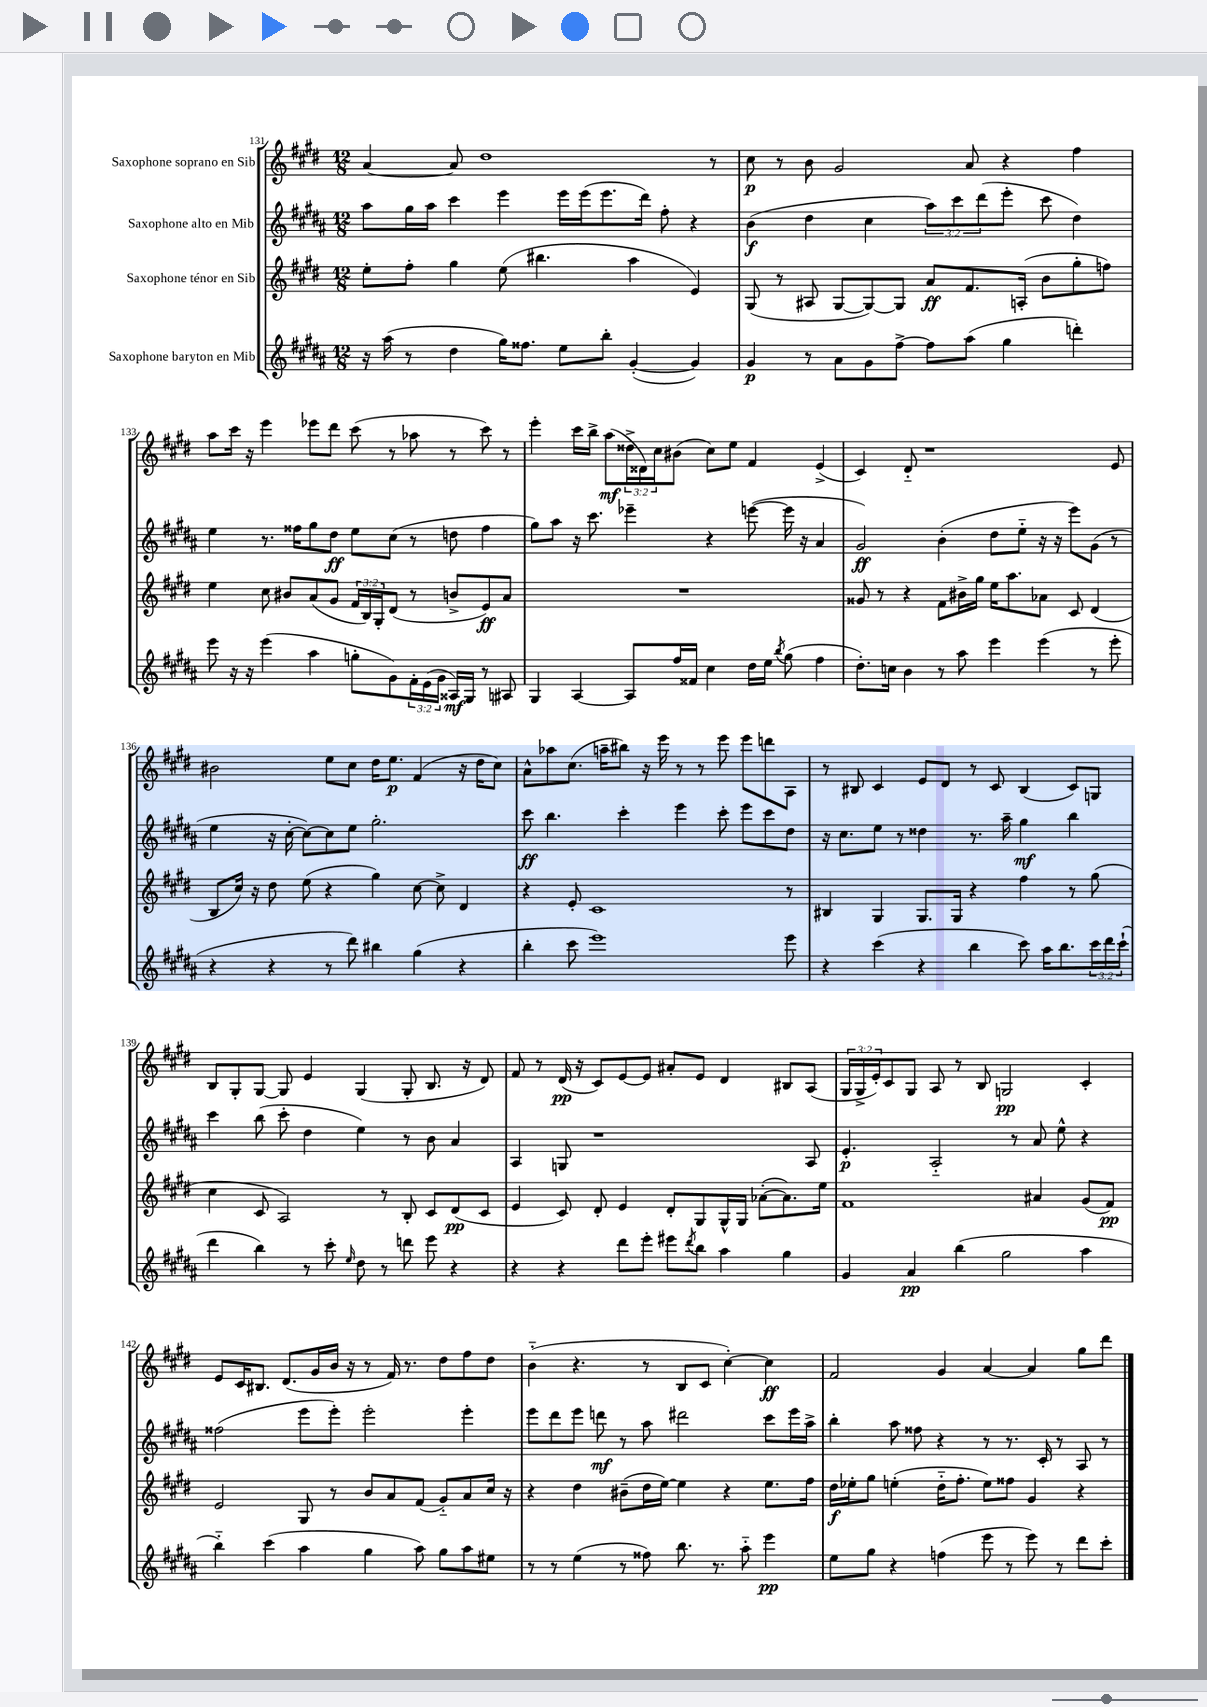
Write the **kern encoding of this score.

**kern	**dynam	**kern	**dynam	**kern	**dynam	**kern	**dynam
*part4	*part4	*part3	*part3	*part2	*part2	*part1	*part1
*staff4	*staff4	*staff3	*staff3	*staff2	*staff2	*staff1	*staff1
*I"Saxophone baryton en Mib	*	*I"Saxophone ténor en Sib	*	*I"Saxophone alto en Mib	*	*I"Saxophone soprano en Sib	*
*clefG2	*	*clefG2	*	*clefG2	*	*clefG2	*
*k[f#c#g#d#a#]	*	*k[f#c#g#d#]	*	*k[f#c#g#d#a#]	*	*k[f#c#g#d#]	*
*M12/8	*	*M12/8	*	*M12/8	*	*M12/8	*
=131	=131	=131	=131	=131	=131	=131	=131
16r	.	8ee'\L	.	8aa#\L	.	[4a/	.
(16aa#\	.	.	.	.	.	.	.
8r	.	8ff#'\J	.	16gg#\L	.	.	.
.	.	.	.	16aa#\JJ	.	.	.
4dd#\	.	4gg#\	.	4ccc#\	.	8a/]	.
.	.	.	.	.	.	1dd#	.
16gg#\KL)	.	(8ee\	.	4eee\	.	.	.
8.ff##X\J	.	.	.	.	.	.	.
.	.	4.bb#X\	.	.	.	.	.
8ee\L	.	.	.	16eee\LL	.	.	.
.	.	.	.	(16eee\J	.	.	.
8bb'\J	.	.	.	8.eee\	.	.	.
([4g#'/	.	4aa\	.	.	.	.	.
.	.	.	.	16ddd#\Jk)	.	.	.
.	.	.	.	8ff#'\	.	.	.
4g#/])	.	4e/)	.	4r	.	.	.
.	.	.	.	.	.	8r	.
=132	=132	=132	=132	=132	=132	=132	=132
4g#/	p	(8G#/	.	(4b\	f	8cc#\	p
.	.	8r	.	.	.	8r	.
8r	.	8A#X/	.	4dd#\	.	8b\	.
8a#\L	.	[8G#/L	.	.	.	2g#/	.
8g#\	.	8G#/_)	.	4cc#\	.	.	.
[8ff#^\J	.	8G#/J]	.	.	.	.	.
8ff#\L]	.	8a/L	ff	12aa#\L)	.	.	.
.	.	.	.	12ccc#\	.	.	.
(8aa#\J	.	8.f#/	.	.	.	8a/	.
.	.	.	.	(12ddd#\	.	.	.
4gg#\	.	.	.	8eee'\J	.	4r	.
.	.	(16An'/Jk	.	.	.	.	.
.	.	8b\L	.	8ccc#\	.	.	.
4dddn'\)	.	8gg#'\	.	4dd#\)	.	4ff#\	.
.	.	8ffn\J)	.	.	.	.	.
!!LO:LB:g=z
=133	=133	=133	=133	=133	=133	=133	=133
8eee\	.	4ee\	.	4ee\	.	8aa\L	.
16r	.	.	.	.	.	16ccc#\Jk	.
16r	.	.	.	.	.	16r	.
(4eee\	.	8cc#\	.	8.r	.	4eee\	.
.	.	8b#X/L	.	.	.	.	.
.	.	.	.	16ff##X\KL	.	.	.
4aa#\	.	(8a/	.	8gg#\	.	8eee-X\L	.
.	.	8g#/J	.	8dd#\J	ff	8ddd#\J	.
8ggn'\L	.	24f#/LL	.	8ee\L	.	(8ccc#\	.
.	.	24B/)	.	.	.	.	.
.	.	24G#'/J	.	.	.	.	.
8g#\)	.	(8d#/J	.	(8cc#\J	.	8r	.
24f#'\L	.	8r	.	8r	.	8aa-X\	.
(24e\	.	.	.	.	.	.	.
24g#\JJ	.	.	.	.	.	.	.
16A##X/LL)	mf	8bn^/L	.	8ddn\	.	8r	.
16G#/JJ	.	.	.	.	.	.	.
8r	.	8e/)	ff	4ff##\	.	8ccc#\)	.
8A#X/	.	8a/J	.	.	.	8r	.
=134	=134	=134	=134	=134	=134	=134	=134
4G#/	.	1.r	.	8gg#\L)	.	4eee'\	.
.	.	.	.	8aa#\J	.	.	.
[4A#/	.	.	.	16r	.	16ccc#\LL	.
.	.	.	.	8.ccc#\	.	16bb^\JJ	.
.	.	.	.	.	.	(8aa\L	mf
8A#/L]	.	.	.	4eee-X~\	.	24dd##X^\L	.
.	.	.	.	.	.	24d##X\)	.
.	.	.	.	.	.	24cc#\J	.
16ff#/L	.	.	.	.	.	(8b#X\J	.
16f##X/JJ	.	.	.	.	.	.	.
4cc#\	.	.	.	4r	.	8cc#\L)	.
.	.	.	.	.	.	8ee\J	.
16dd#\LL	.	.	.	([8eeen\	.	4f#/	.
16ee\JJ	.	.	.	.	.	.	.
8qbb/	.	.	.	.	.	.	.
(8gg#\	.	.	.	16eee\]	.	.	.
.	.	.	.	16r	.	.	.
4ff#\	.	.	.	4a#/	.	(4e^/	.
=135	=135	=135	=135	=135	=135	=135	=135
8.dd#'\L)	.	8g##X/	.	2g#/)	ff	4c#/)	.
.	.	8r	.	.	.	.	.
16ccn\Jk	.	.	.	.	.	.	.
4b\	.	4r	.	.	.	8d#/	.
.	.	.	.	.	.	1r	.
8r	.	8f#\L	.	(4b'\	.	.	.
8aa#\	.	16b#X^\L	.	.	.	.	.
.	.	16gg#\JJ	.	.	.	.	.
4eee\	.	16ee\KL	.	8dd#\L	.	.	.
.	.	8.aa\	.	.	.	.	.
.	.	.	.	8ee\J	.	.	.
(4eee\	.	8a-X\J	.	16r	.	.	.
.	.	.	.	16r	.	.	.
.	.	8c#/	.	8eee\L)	.	.	.
8r	.	(4d#/	.	(8g#\J	.	.	.
8eee'\	.	.	.	8r	.	8e/	.
!!LO:LB:g=z
=136	=136	=136	=136	=136	=136	=136	=136
4r	.	8B/L	.	4ee\	.	2b#X\	.
.	.	16cc#/Jk)	.	.	.	.	.
.	.	16r	.	.	.	.	.
4r	.	8dd#\	.	16r	.	.	.
.	.	.	.	[16cc#'\	.	.	.
.	.	(8ee\	.	8cc#\L_)	.	.	.
8r	.	4r	.	8cc#\]	.	8ee\L	.
8ddd#\)	.	.	.	8ee\J	.	8cc#\J	.
4bb#X\	.	4gg#\)	.	2.gg#'\	.	16dd#\KL	.
.	.	.	.	.	.	8.ee\J	p
(4gg#\	.	[8cc#\	.	.	.	(4f#/	.
.	.	8cc#^\]	.	.	.	.	.
4r	.	4d#/	.	.	.	16r	.
.	.	.	.	.	.	16dd#\KL	.
.	.	.	.	.	.	8cc#\J)	.
=137	=137	=137	=137	=137	=137	=137	=137
4bb'\	.	4r	.	8ccc#\	ff	8a^^\L	.
.	.	.	.	4.bb\	.	8aa-X\	.
8ccc#\	.	8e'/	.	.	.	(8.cc#\J	.
1eee)	.	1c#	.	.	.	.	.
.	.	.	.	.	.	16aan~\KL	.
.	.	.	.	4ccc#'\	.	8bb#X\J)	.
.	.	.	.	.	.	16r	.
.	.	.	.	.	.	16eee\	.
.	.	.	.	4eee\	.	8r	.
.	.	.	.	.	.	8r	.
.	.	.	.	8ccc#'\	.	8eee\	.
.	.	.	.	8eee\L	.	8eee\L	.
.	.	.	.	8ccc#\	.	8dddn\	.
8eee\	.	8r	.	8dd#\J	.	8A\J	.
=138	=138	=138	=138	=138	=138	=138	=138
4r	.	4B#X/	.	16r	.	8r	.
.	.	.	.	8.cc#\L	.	.	.
.	.	.	.	.	.	8B#X/	.
(4ccc#\	.	4G#/	.	8ee\J	.	4c#/	.
.	.	.	.	8r	.	.	.
4r	.	8.G#/L	.	4dd##X\	.	8e/L	.
.	.	.	.	.	.	8d#/J	.
.	.	16G#/Jk	.	.	.	.	.
4bb\	.	4r	.	8.r	.	8r	.
.	.	.	.	.	.	8c#/	.
.	.	.	.	16aa#~\	.	.	.
8ccc#\)	.	4ff#\	.	4gg#\	mf	(4B#/	.
16aa#\KL	.	.	.	.	.	.	.
8.bb\	.	.	.	.	.	.	.
.	.	8r	.	4bb\	.	8c#/L)	.
24ccc#\L	.	(8gg#\	.	.	.	8Gn/J	.
24ddd#\	.	.	.	.	.	.	.
(24ccc#`\JJ	.	.	.	.	.	.	.
!!LO:LB:g=z
=139	=139	=139	=139	=139	=139	=139	=139
4ddd#\	.	4cc#\	.	4ccc#\	.	8B/L	.
.	.	.	.	.	.	8G#'/	.
4bb\)	.	8c#/	.	(8bb\	.	[8G#/J	.
.	.	2A/)	.	8ccc#'\	.	8G#/]	.
8r	.	.	.	4dd#\	.	4e/	.
8ccc#'\	.	.	.	.	.	.	.
16qqee/	.	.	.	.	.	.	.
8dd#\	.	.	.	4ee\)	.	(4G#/	.
8r	.	8r	.	.	.	.	.
8dddn\	.	8B'/	.	8r	.	8G#'/	.
8eee\	.	8c#/L	.	8b\	.	8.B/	.
4r	.	(8d#/	pp	4a#/	.	.	.
.	.	.	.	.	.	16r	.
.	.	8c#/J	.	.	.	8d#/)	.
=140	=140	=140	=140	=140	=140	=140	=140
4r	.	4e/	.	4A#/	.	8f#/	.
.	.	.	.	.	.	8r	.
4r	.	8c#/)	.	8Gn/	.	(16d#/	pp
.	.	.	.	.	.	16r	.
.	.	8d#'/	.	1r	.	8c#/L)	.
8ddd#\L	.	4e/	.	.	.	[8e/	.
8eee'\J	.	.	.	.	.	8e/J]	.
8eee#X\L	.	8d#'/L	.	.	.	8a#X'/L	.
8qddd#/	.	.	.	.	.	.	.
8bb\J	.	8G#/	.	.	.	8e/J	.
4aa#\	.	16G#^^/L	.	.	.	4d#/	.
.	.	16G#/JJ	.	.	.	.	.
.	.	([8a-X'\L	.	.	.	.	.
4gg#\	.	8.a-\])	.	.	.	8B#X/L	.
.	.	.	.	8A#/	.	(8A/J	.
.	.	16ee\Jk	.	.	.	.	.
=141	=141	=141	=141	=141	=141	=141	=141
4g#/	.	1f#	.	4.e'/	p	24G#/LL	.
.	.	.	.	.	.	24G#^/	.
.	.	.	.	.	.	24e'/J)	.
.	.	.	.	.	.	8c#/	.
4a#/	pp	.	.	.	.	8G#/J	.
.	.	.	.	2A#/	.	8A/	.
(4bb\	.	.	.	.	.	8r	.
.	.	.	.	.	.	8B/	.
2gg#\	.	.	.	.	.	2Gn/	pp
.	.	.	.	8r	.	.	.
.	.	4a#X/	.	8a#/	.	.	.
.	.	.	.	8ee^^\	.	.	.
4aa#\	.	(8g#/L	.	4r	.	4c#'/	.
.	.	8f#/J)	pp	.	.	.	.
!!LO:LB:g=z
=142	=142	=142	=142	=142	=142	=142	=142
4bb\)	.	2e/	.	(2ff##X\	.	8e/L	.
.	.	.	.	.	.	16c#/K	.
.	.	.	.	.	.	8.B#X/J	.
(4ccc#\	.	.	.	.	.	.	.
.	.	.	.	.	.	(8.d#/L	.
4aa#\	.	8G#/	.	8eee\L	.	.	.
.	.	.	.	.	.	16g#/L	.
.	.	8r	.	8eee'\J)	.	16b/JJ	.
.	.	.	.	.	.	16r	.
4gg#\	.	8b/L	.	2eee'\	.	8r	.
.	.	8a/	.	.	.	16f#/)	.
.	.	.	.	.	.	8.r	.
8aa#\)	.	(8f#/J	.	.	.	.	.
8gg#\L	.	8g#/L)	.	.	.	8dd#\L	.
8aa#\	.	8a/	.	4eee'\	.	8ff#\	.
8ee#X\J	.	16cc#/Jk	.	.	.	8dd#\J	.
.	.	16r	.	.	.	.	.
=143	=143	=143	=143	=143	=143	=143	=143
8r	.	4r	.	8eee\L	.	(4b\	.
8r	.	.	.	8ddd#\	.	.	.
(4ee\	.	4dd#\	.	8eee\J	.	4.r	.
.	.	.	.	8dddn\	mf	.	.
8r	.	(8b#X~\L	.	8r	.	.	.
8ff##X\)	.	16dd#\L	.	8aa#\	.	8r	.
.	.	[16ee\JJ)	.	.	.	.	.
8.bb\	.	4ee\]	.	2ddd#X\	.	8B/L	.
.	.	.	.	.	.	8c#/J	.
8.r	.	.	.	.	.	.	.
.	.	4r	.	.	.	[4cc#'\)	.
8aa#\	.	.	.	.	.	.	.
4eee\	pp	8.ee\L	.	8ccc#\L	.	4cc#\]	ff
.	.	.	.	16eee\L	.	.	.
.	.	16ff#\Jk	.	16aa#^\JJ	.	.	.
=144	=144	=144	=144	=144	=144	=144	=144
8ee\L	.	16dd#\LL	f	4bb'\	.	2f#/	.
.	.	16ee-X'\J	.	.	.	.	.
8gg#\J	.	8gg#\J	.	.	.	.	.
4r	.	(4een'\	.	8aa#\	.	.	.
.	.	.	.	8ff##X\	.	.	.
(4ffn\	.	16dd#\KL	.	4r	.	4g#/	.
.	.	8.ff#'\J	.	.	.	.	.
8eee\	.	8ee\L)	.	8r	.	[4a/	.
8r	.	8ff##X\J	.	8.r	.	.	.
8eee\)	.	4g#/	.	.	.	4a/]	.
.	.	.	.	16c#'/	.	.	.
8r	.	.	.	8r	.	.	.
8ddd#\L	.	4r	.	8A#/	.	8gg#\L	.
8ccc#'\J	.	.	.	8r	.	8ddd#\J	.
==	==	==	==	==	==	==	==
*-	*-	*-	*-	*-	*-	*-	*-
